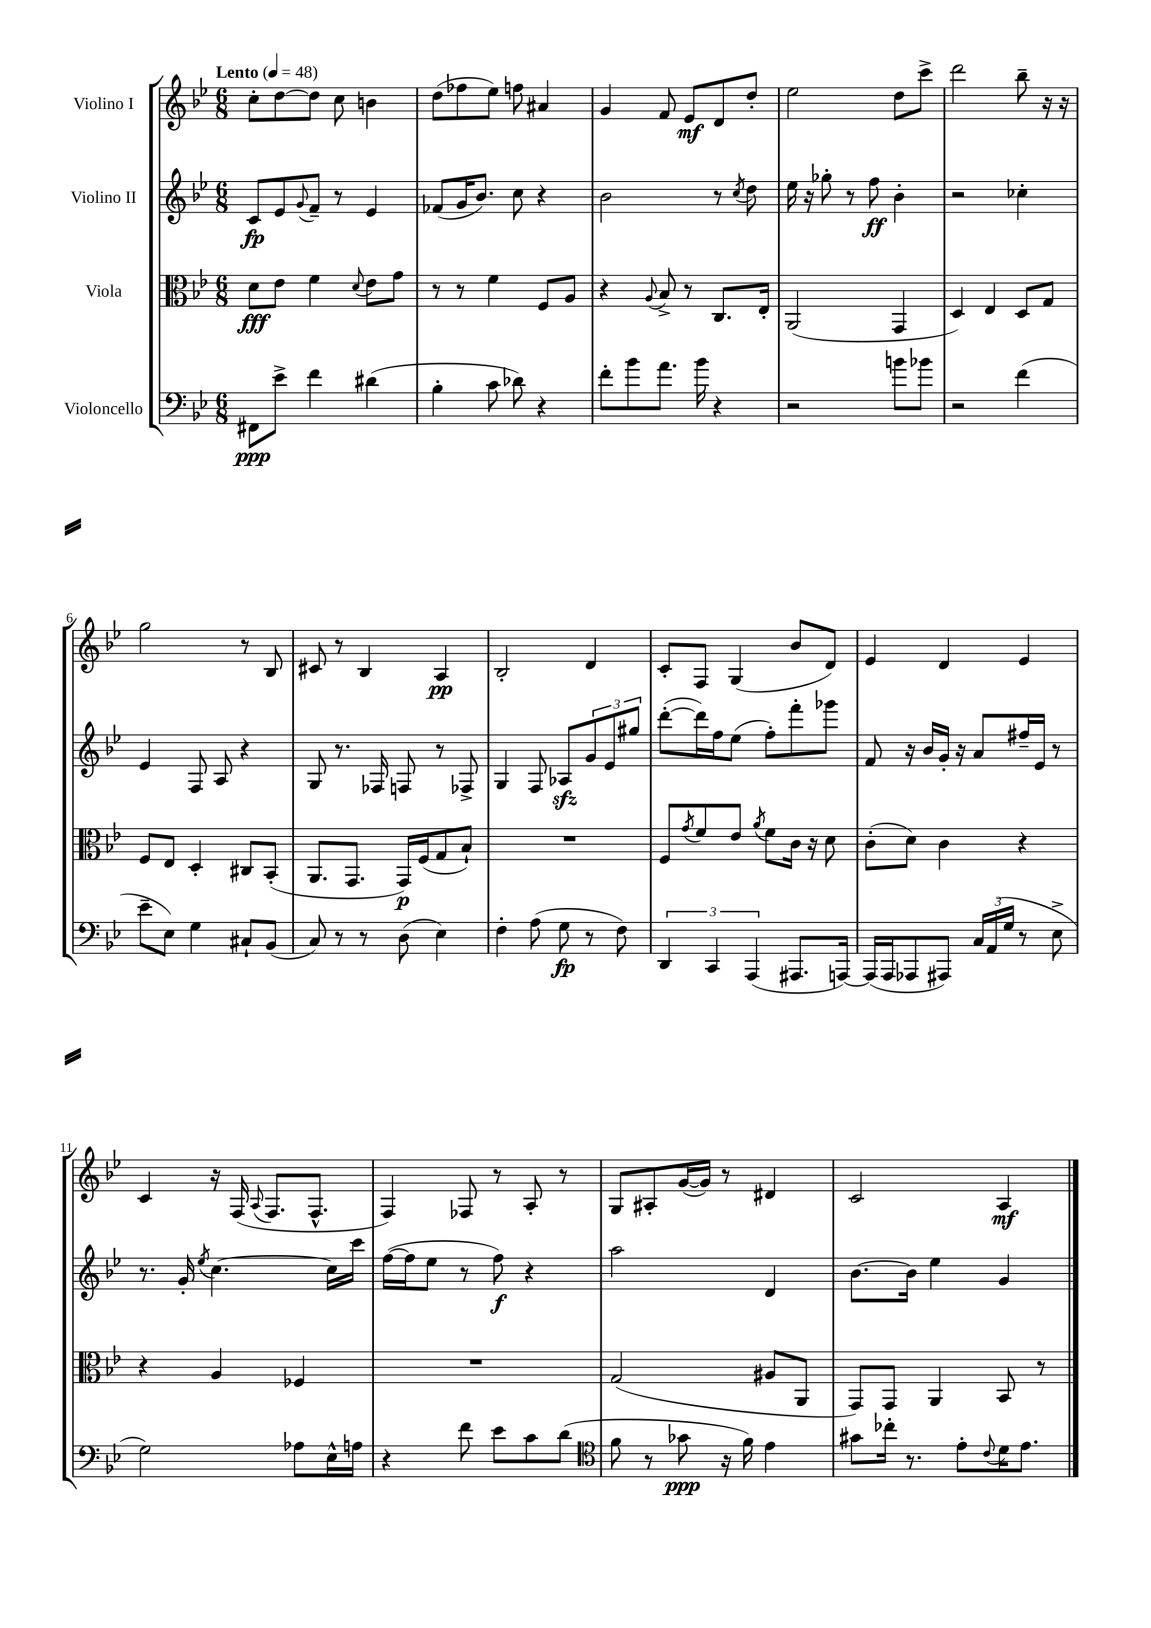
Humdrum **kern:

**kern	**kern	**kern	**kern
*staff4	*staff3	*staff2	*staff1
*clefF4	*clefC3	*clefG2	*clefG2
*k[b-e-]	*k[b-e-]	*k[b-e-]	*k[b-e-]
*M6/8	*M6/8	*M6/8	*M6/8
*MM48	*MM48	*MM48	*MM48
8FF#	8d	8c	8cc'
8e-^	8e-	8e-	[8dd
.	.	8qqg	.
4f	4f	8f~	8dd]
.	.	8r	8cc
.	8qqd	.	.
(4d#	8e-	4e-	4b
.	8g	.	.
=	=	=	=
4B-'	8r	(8f-	(8dd
.	8r	16g	8ff-
.	.	8.b-)	.
8c	4f	.	8ee-)
8d-)	.	8cc	8ff
4r	8F	4r	4a#
.	8A	.	.
=	=	=	=
8f'	4r	2b-	4g
8b-	.	.	.
.	8qqA	.	.
8.a	8B-^	.	8f
.	8r	.	8e-
16b-	.	.	.
4r	8.C	8r	8d
.	.	8qcc	.
.	.	8dd	8dd'
.	16E-'	.	.
=	=	=	=
2r	(2AA	16ee-	2ee-
.	.	16r	.
.	.	8gg-'	.
.	.	8r	.
.	.	8ff	.
8b	4GG	4b-'	8dd
8b-	.	.	8ccc^
=	=	=	=
2r	4D)	2r	2ddd
.	4E-	.	.
(4f	8D	4cc-'	8bb-~
.	8G	.	16r
.	.	.	16r
=	=	=	=
8e-~	8F	4e-	2gg
8E-)	8E-	.	.
4G	4D'	8F	.
.	.	8A	.
8C#`	8C#	4r	8r
(8BB-	(8BB-'	.	8B-
=	=	=	=
8C)	8.AA	8G	8c#
8r	.	8.r	8r
.	8.GG	.	.
8r	.	.	4B-
.	.	16F-	.
(8D	16GG)	8F	.
.	(16F	.	.
4E-)	8G	8r	4A
.	8B-`)	8F-^	.
=	=	=	=
4F'	2.r	4G	2B-'
(8A	.	8F	.
8G	.	8A-	.
8r	.	12g	4d
.	.	12e-	.
8F)	.	.	.
.	.	12gg#	.
=	=	=	=
6DD	8F	([8ddd'	8c'
.	8qg	.	.
.	8f	16ddd])	8F
6CC	.	.	.
.	.	16ff	.
.	8e-	(8ee-	(4G
(6AAA	.	.	.
.	8qa	.	.
.	8f	8ff')	.
8.AAA#	16c	8fff'	8b-
.	16r	.	.
.	8d	8ggg-	8d)
[16AAA)	.	.	.
=	=	=	=
(16AAA]	(8c'	8f	4e-
16AAA	.	.	.
8AAA-	8d)	16r	.
.	.	16b-	.
8AAA#)	4c	16g'	4d
.	.	16r	.
24C	.	8a	.
(24AA	.	.	.
24G	.	.	.
8r	4r	16ff#~	4e-
.	.	16e-	.
8E-^	.	8r	.
=	=	=	=
2G)	4r	8.r	4c
.	.	16g'	.
.	.	8qee-	.
.	4A	[4.cc	16r
.	.	.	(16F
.	.	.	8qqA
.	.	.	8.F
8A-	4F-	.	.
.	.	.	8.F^^
16E-^^	.	16cc]	.
16A	.	16ccc	.
=	=	=	=
4r	2.r	([16ff	4F)
.	.	16ff]	.
.	.	8ee-	.
8f	.	8r	8F-
8e-	.	8ff)	8r
8c	.	4r	8A'
(8d	.	.	8r
=	=	=	=
*clefC4	*	*	*
8f	(2G	2aa	8G
8r	.	.	8A#'
8g-	.	.	([16g
.	.	.	16g])
16r	.	.	8r
16f)	.	.	.
4e-	8A#	4d	4d#
.	8AA	.	.
=	=	=	=
8g#	8GG)	[8.b-	2c
16cc-'	8GG	.	.
8.r	.	16b-]	.
.	4AA	4ee-	.
8e-'	.	.	.
8qqc	.	.	.
16d	8BB-	4g	4A
8.e-	.	.	.
.	8r	.	.
==	==	==	==
*-	*-	*-	*-
